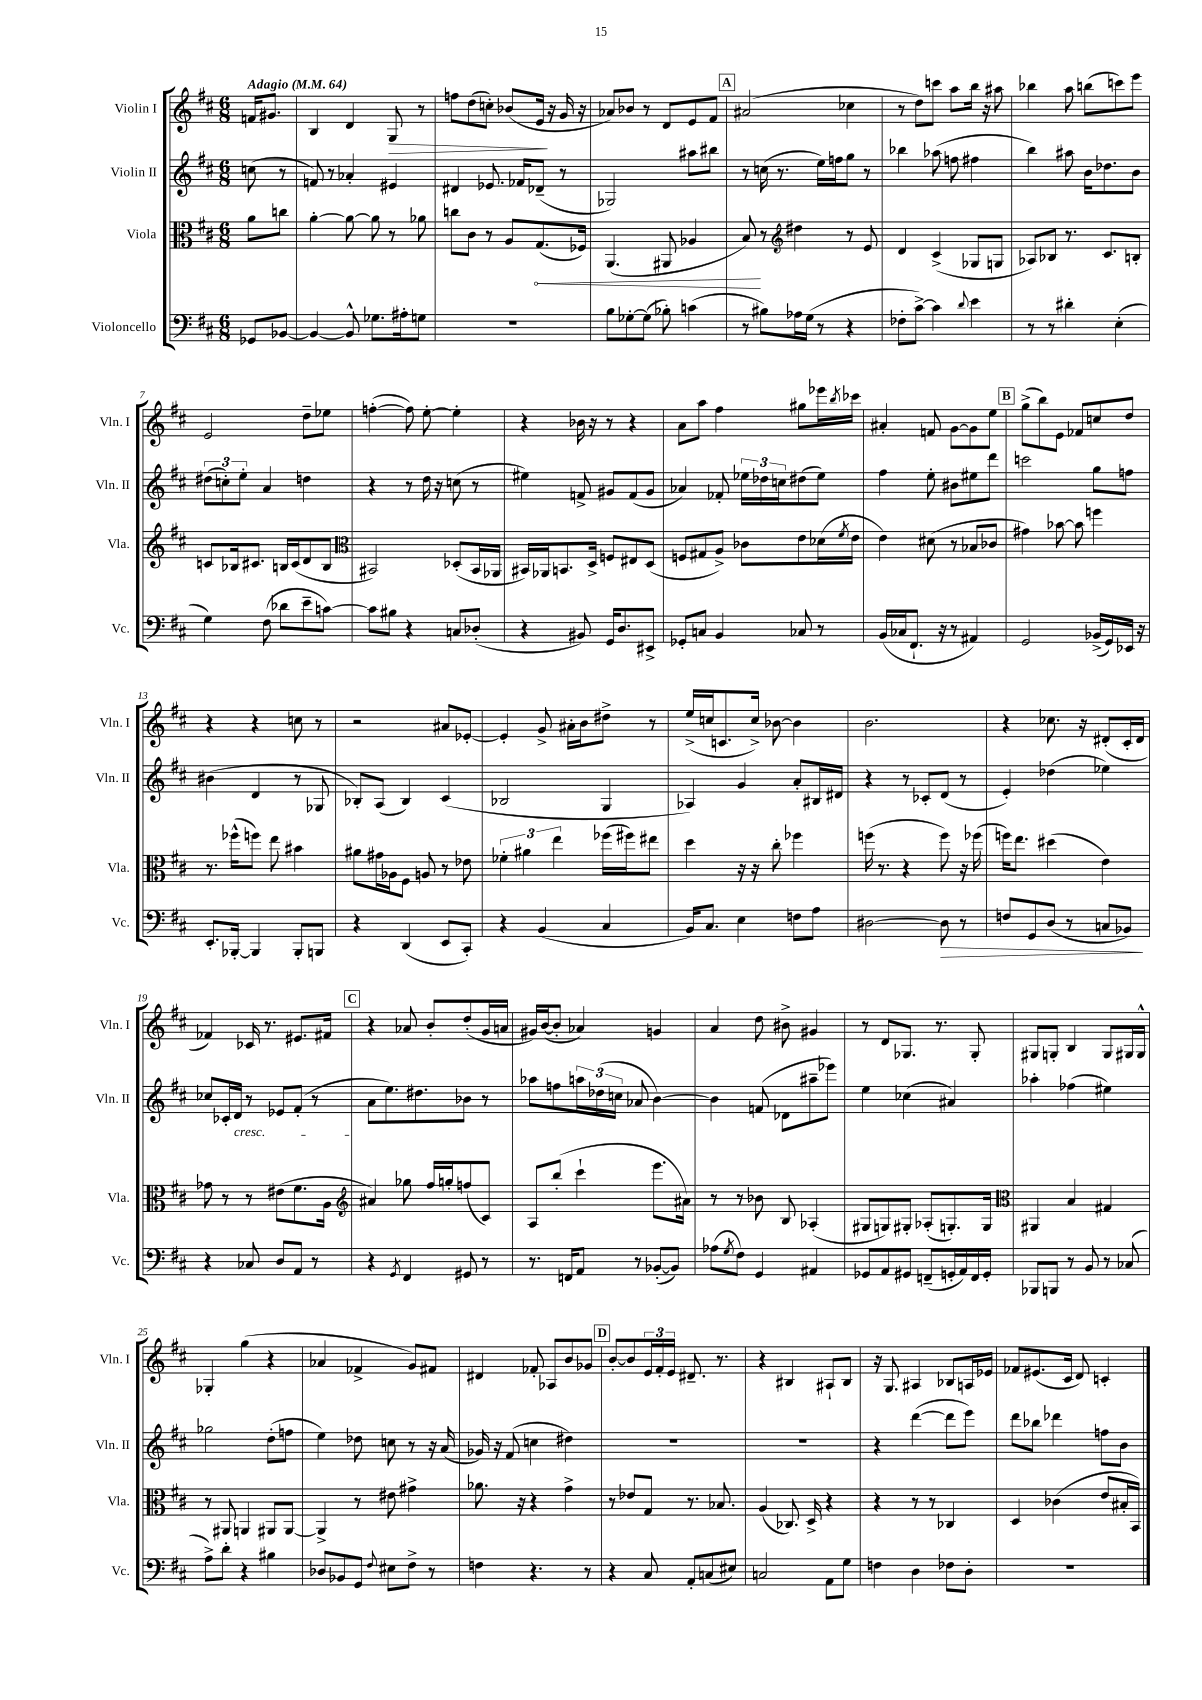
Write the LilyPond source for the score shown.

<<
\new StaffGroup <<
\new Staff = "s0" \with { instrumentName = "Violin I" shortInstrumentName = "Vln. I" } {
    \clef treble \key d \major \numericTimeSignature \time 6/8 \partial 4 \tempo "Adagio" 4 = 64
    f'16 gis'8. |
    b4 d'4 g8\> r8 |
    f''8 d''8( c''8-.) bes'8( e'16\! r16 g'16 r16 |
    aes'8) bes'8 r8 d'8 e'8 fis'8 |
    \mark \markup { \box "A" } ais'2( ces''4 |
    r8 d''8) c'''8 a''8 b''16 r16 ais''8 |
    bes''4 a''8 b''8( c'''8) e'''8 |
    e'2 d''8-- ees''8 |
    f''4~-.( f''8) e''8~-. e''4-. |
    r4 bes'16 r16 r8 r4 |
    a'8 a''8 fis''4 gis''8 ees'''16 \acciaccatura { b''8 } ces'''16 |
    ais'4-. f'8 g'8~ g'8 e''8 |
    \mark \markup { \box "B" } g''8->( b''8) e'8 fes'8 c''8 d''8 |
    r4 r4 c''8 r8 |
    r2 ais'8 ees'8~-. |
    ees'4-. g'8-> ais'16-. b'16 dis''8-> r8 |
    e''16->( c''16 c'8. c''16->) bes'8~ bes'4 |
    b'2. |
    r4 ces''8. r16 dis'8-.( cis'16-. dis'16 |
    fes'4) ces'16 r8. eis'8. fis'16 |
    \mark \markup { \box "C" } r4 aes'8 b'8-. d''8-.( g'16 a'16 |
    gis'16) b'16~( b'8-. aes'4) g'4 |
    a'4 d''8 bis'8-> gis'4 |
    r8 d'8 ges8. r8. ges8-. |
    gis8 g8-. b4 g8 gis16 gis16-^ |
    ges4-. g''4( r4 |
    aes'4 fes'4-> g'8) fis'8 |
    dis'4 fes'8-. aes8 b'8 ges'8 |
    \mark \markup { \box "D" } b'8~-. b'8 \tuplet 3/2 { e'16 fis'16-. e'16 } dis'8.-- r8. |
    r4 bis4 ais8-! bis8 |
    r16 g8. ais4 bes8 a16 ees'16 |
    fes'8 eis'8.( cis'16 d'8) c'4-. \bar "|." |
}
\new Staff = "s1" \with { instrumentName = "Violin II" shortInstrumentName = "Vln. II" } {
    \clef treble \key d \major \numericTimeSignature \time 6/8 \partial 4
    c''8( r8 |
    f'8) r8 aes'4-. eis'4 |
    dis'4 ees'8. fes'16 des'8--( r8 |
    ges2) ais''8 bis''8 |
    \mark \markup { \box "A" } r8 c''16( r8. e''16) f''16 g''8 r8 |
    bes''4 aes''8( f''8 fis''4 |
    b''4) ais''8 b'16 des''8. b'8 |
    \tuplet 3/2 { dis''8( c''8-.) e''8-. } a'4 d''4 |
    r4 r8 d''16 r16 c''8( r8 |
    eis''4) f'8-> gis'8 f'8( gis'8 |
    aes'4) fes'8-. \tuplet 3/2 { ees''16 des''16 c''16 } dis''8( ees''8) |
    fis''4 e''8-. bis'8 eis''8 d'''8 |
    \mark \markup { \box "B" } c'''2 g''8 f''8 |
    bis'4( d'4 r8 ges8 |
    bes8-.) a8( bes4) cis'4( |
    bes2 g4 |
    aes4) g'4 a'8-. bis16 dis'16 |
    r4 r8 ces'8-. d'8( r8 |
    e'4-.) des''4( ees''4) |
    ces''8 ces'16-. d'16\cresc r8 ees'8 fis'8-.( r8 |
    \mark \markup { \box "C" } a'8\! e''8.) dis''8. bes'8 r8 |
    aes''8 f''8 \tuplet 3/2 { a''16 des''16( c''16 } aes'8 b'4~) |
    b'4 f'8( des'8 ais''8-- ees'''8) |
    e''4 ces''4( ais'4) |
    aes''4-. fes''4( eis''4) |
    ges''2 d''8-.( f''8 |
    e''4) des''8 c''8 r8 r16 a'16( |
    ges'16) r16 fis'8( c''4 dis''4) |
    \mark \markup { \box "D" } R2. |
    R2. |
    r4 d'''4~( d'''8 e'''8) |
    d'''8 bes''8 des'''4 f''8 b'8 \bar "|." |
}
\new Staff = "s2" \with { instrumentName = "Viola" shortInstrumentName = "Vla." } {
    \clef alto \key d \major \numericTimeSignature \time 6/8 \partial 4
    a'8 c''8 |
    a'4~-. a'8~ a'8 r8 aes'8 |
    c''8 cis'8 r8 a8 \once \override Hairpin.circled-tip = ##t g8.\<( fes16) |
    a,4.( ais,8 aes4 |
    \mark \markup { \box "A" } b8\!) r8 \clef treble dis''4 r8 e'8 |
    d'4 cis'4->( ges8 g8 |
    aes8) bes8 r8. cis'8. b8-. |
    c'8 bes16 cis'8. b16 cis'16( d'8 b8 |
    \clef alto bis,2) des8-.( bis,16 aes,16 |
    bis,16) aes,16 b,8. d16-> f8 eis8 d8( |
    f8 gis8 a8->) ces'8 e'8 des'16( \acciaccatura { fis'8 } e'16 |
    e'4) dis'8( r8 bes8 ces'8 |
    \mark \markup { \box "B" } gis'4) bes'8~ bes'8 f''4 |
    r8. fes''16-^( f''8) e''8 bis'4 |
    ais'8 gis'16 aes16 fis8 a8 r8 ees'8 |
    \tuplet 3/2 { fes'4-. ais'4 e''4 } fes''16( fis''16) eis''8 |
    d''4 r16 r16 cis''8-. fes''4 |
    f''16( r8. r4 f''8) r16 fes''16( |
    f''16) e''8. dis''4( e'4) |
    ges'8 r8 r8 eis'8( fis'8. a16 |
    \mark \markup { \box "C" } \clef treble ais'4) ges''8 fis''16 g''16-. f''8( cis'8) |
    a8 b''8-.( cis'''4-! e'''8. ais'16) |
    r8 r8 bes'8 b8 aes4-.( |
    gis8 g8) gis8-. aes8-.( g8.-.) g16 |
    \clef alto ais,4 b4 gis4 |
    r8 ais,8 a,4 ais,8 ais,8~ |
    ais,4-> r8 eis'8 gis'4-> |
    aes'8. r16 r4 g'4-> |
    \mark \markup { \box "D" } r8 ees'8 g8 r8. bes8. |
    a4( ces8.) d16-> r4 |
    r4 r8 r8 ces4 |
    d4 ces'4( e'8 bis16-. b,16) \bar "|." |
}
\new Staff = "s3" \with { instrumentName = "Violoncello" shortInstrumentName = "Vc." } {
    \clef bass \key d \major \numericTimeSignature \time 6/8 \partial 4
    ges,8 bes,8~ |
    bes,4~ bes,8-^ ges8. ais16-. g8 |
    R2. |
    b8 ges8~-. ges8( bes8-.) c'4( |
    \mark \markup { \box "A" } r8 bis8) aes16 g16( r8 r4 |
    fes8-. cis'8~->) cis'4 \appoggiatura { d'8 } e'4 |
    r8 r8 dis'4-. e4-.( |
    g4) fis8( des'8 e'8-- c'8~) |
    c'8 bis8 r4 c8 des8-.( |
    r4 bis,8) g,16 d8. eis,8-> |
    ges,8-. c8 b,4 ces8 r8 |
    b,16( ces16 fis,8.-! r16 r8 ais,4) |
    \mark \markup { \box "B" } g,2 bes,16->( g,16) ees,16 r16 |
    e,8.-. bes,,16~-. bes,,4 bes,,8-. b,,8 |
    r4 d,4( e,8 cis,8-.) |
    r4 b,4( cis4 |
    b,16) cis8. e4 f8 a8 |
    dis2~ dis8\> r8 |
    f8 g,8 d8( r8 c8 bes,8\!) |
    r4 ces8 d8 a,8 r8 |
    \mark \markup { \box "C" } r4 \acciaccatura { g,8 } fis,4 gis,8 r8 |
    r8. f,16 a,8 r8 bes,8~-.( bes,8) |
    aes8( \acciaccatura { g8 } fis8) g,4 ais,4 |
    ges,8 a,8 gis,8 f,8--( g,16-. a,16) f,16 g,16-. |
    bes,,8 b,,8 r8 b,8 r8 ces8( |
    a8->) d'8-. r4 bis4 |
    des8 bes,8 g,8 \appoggiatura { fis8 } eis8 fis8-> r8 |
    f4 r4. r8 |
    \mark \markup { \box "D" } r4 cis8 a,8-. c8( eis8) |
    c2 a,8 g8 |
    f4 d4 fes8 d8-. |
    R2. \bar "|." |
}
>>
>>
